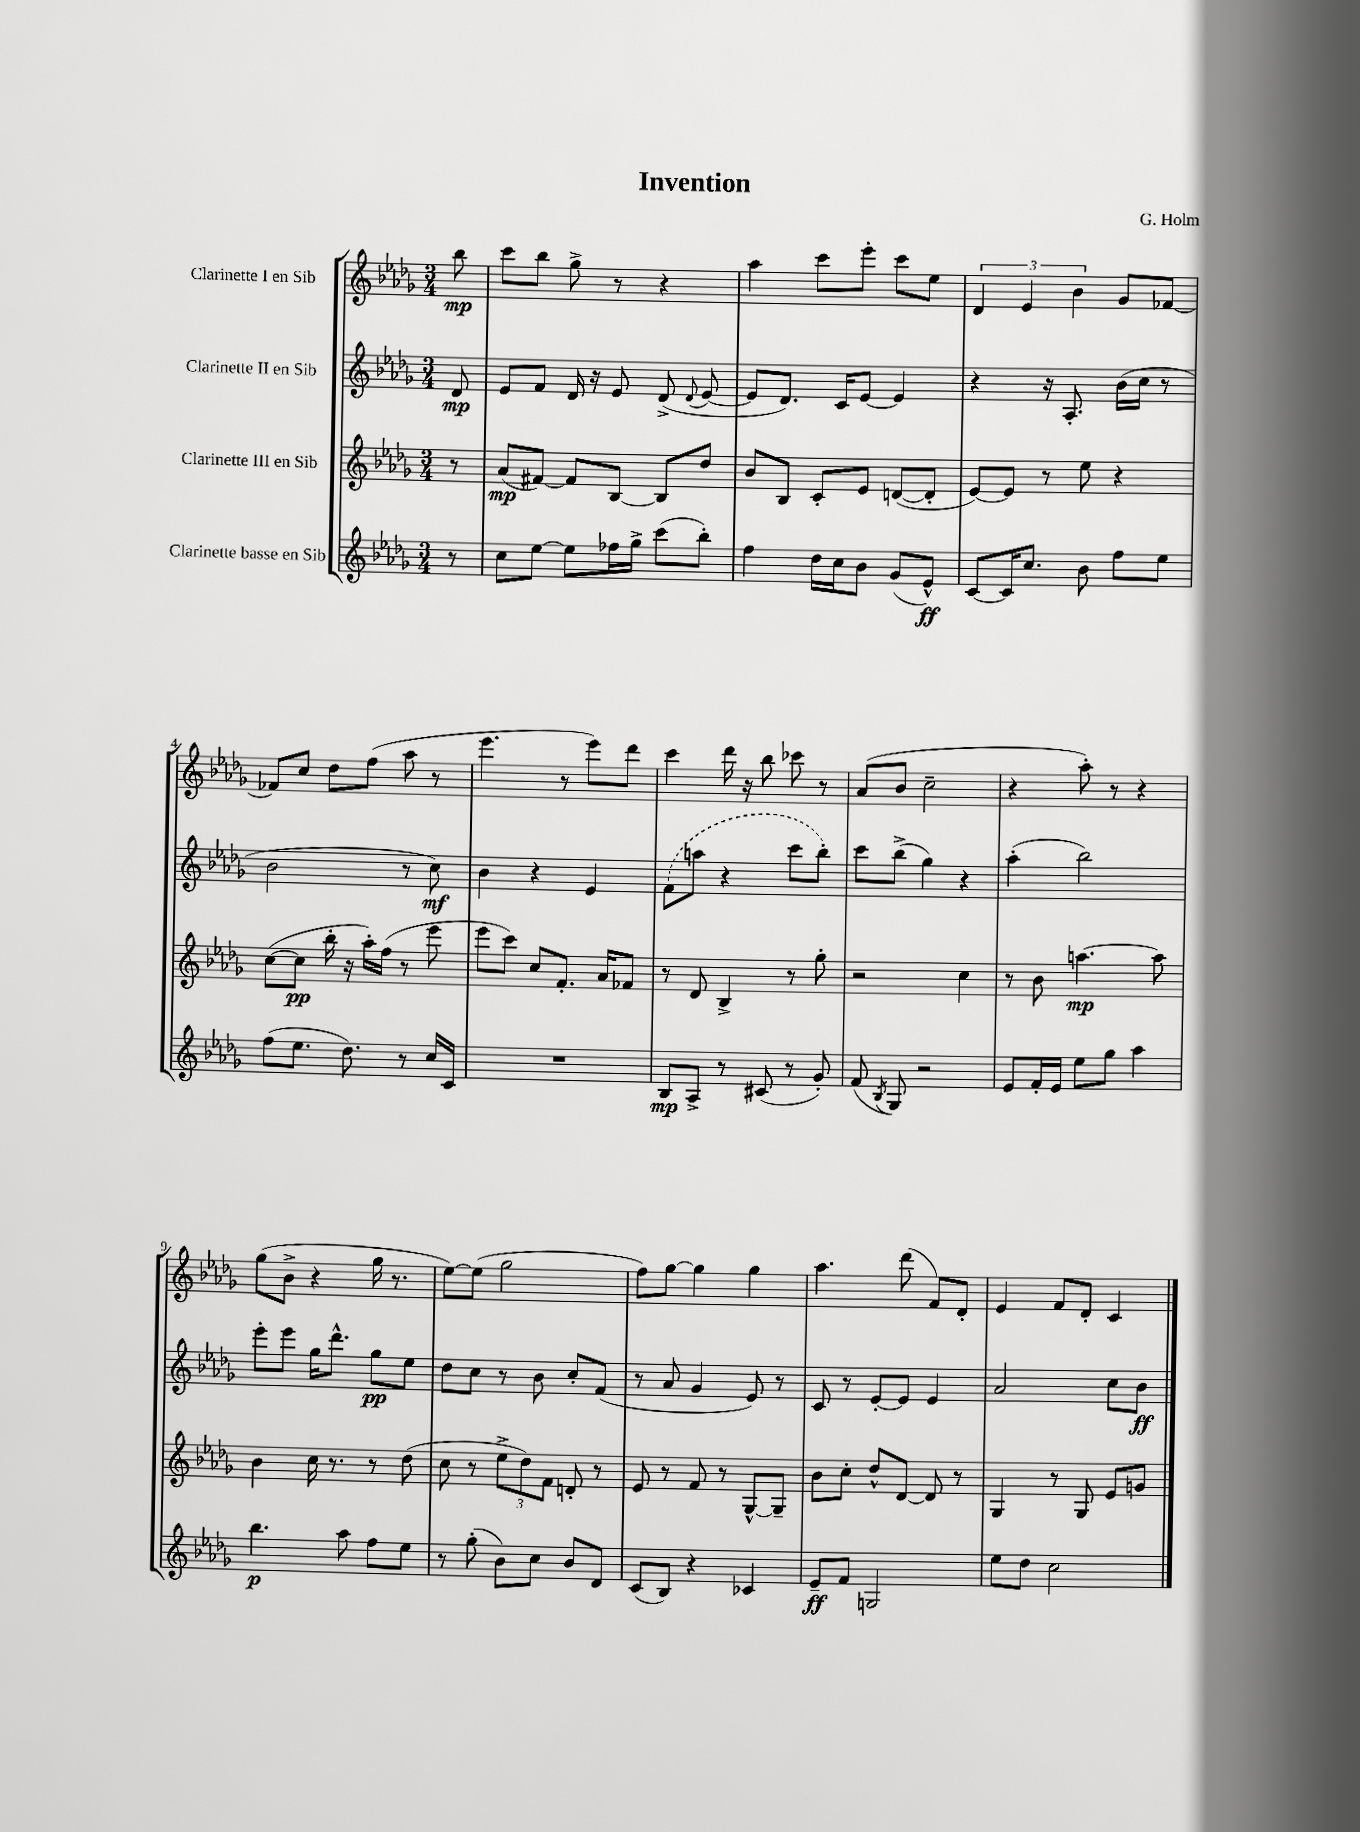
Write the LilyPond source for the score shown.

\header { title = "Invention" composer = "G. Holm" }
<<
\new StaffGroup <<
\new Staff = "s0" \with { instrumentName = "Clarinette I en Sib" } {
    \clef treble \key des \major \numericTimeSignature \time 3/4 \partial 8
    \autoBeamOff bes''8\mp |
    c'''8[ bes''8] ges''8-> r8 r4 |
    aes''4 c'''8[ ees'''8]-. c'''8[ ees''8] |
    \tuplet 3/2 { des'4 ees'4 bes'4 } ges'8[ fes'8]~ |
    fes'8[ c''8] des''8[ f''8]( aes''8 r8 |
    ees'''4. r8 ees'''8[) des'''8] |
    c'''4 des'''16 r16 bes''8 ces'''8 r8 |
    aes'8[( bes'8] c''2-- |
    r4 aes''8-.) r8 r4 |
    ges''8[( bes'8]-> r4 ges''16 r8. |
    ees''8[~) ees''8]( ges''2 |
    f''8[) ges''8]~ ges''4 ges''4 |
    aes''4. des'''8( f'8[) des'8]-. |
    ees'4 f'8[ des'8]-. c'4 \bar "|." |
}
\new Staff = "s1" \with { instrumentName = "Clarinette II en Sib" } {
    \clef treble \key des \major \numericTimeSignature \time 3/4 \partial 8
    \autoBeamOff des'8\mp |
    ees'8[ f'8] des'16 r16 ees'8 des'8->( \appoggiatura { des'8 } ees'8~ |
    ees'8[ des'8.]) c'16[ ees'8]~ ees'4 |
    r4 r16 aes8.-. bes'16[( c''16] r8 |
    bes'2 r8 c''8\mf) |
    bes'4 r4 ees'4 |
    \once \slurDashed f'8[( a''8] r4 c'''8[ bes''8]-.) |
    c'''8[ bes''8]->( ges''4) r4 |
    aes''4-.( bes''2) |
    ees'''8[-. ees'''8] ges''16[ des'''8.]-^ ges''8[\pp ees''8] |
    des''8[ c''8] r8 bes'8 c''8[-. f'8]( |
    r8 aes'8 ges'4 ees'8) r8 |
    c'8 r8 ees'8[~-. ees'8] ees'4 |
    aes'2 c''8[ bes'8]\ff \bar "|." |
}
\new Staff = "s2" \with { instrumentName = "Clarinette III en Sib" } {
    \clef treble \key des \major \numericTimeSignature \time 3/4 \partial 8
    \autoBeamOff r8 |
    aes'8[\mp( fis'8]~) fis'8[ bes8]~ bes8[ des''8] |
    bes'8[ bes8] c'8[-. ees'8] d'8[~( d'8]-. |
    ees'8[~) ees'8] r8 ees''8 r4 |
    c''8[~( c''8]\pp bes''16-. r16 aes''16[-.) f''16]( r8 ees'''8 |
    ees'''8[ c'''8]) c''8[ f'8.]-. aes'16[ fes'8] |
    r8 des'8 bes4-> r8 ges''8-. |
    r2 c''4 |
    r8 bes'8 a''4.~\mp a''8 |
    bes'4 c''16 r8. r8 des''8( |
    c''8 r8 \tuplet 3/2 { ees''8[-> des''8) f'8] } d'8-. r8 |
    ees'8 r8 f'8 r8 ges8[~-^ ges8]-- |
    bes'8[ c''8]-. des''8[-^ des'8]~ des'8 r8 |
    ges4 r8 ges8 ees'8[ g'8] \bar "|." |
}
\new Staff = "s3" \with { instrumentName = "Clarinette basse en Sib" } {
    \clef treble \key des \major \numericTimeSignature \time 3/4 \partial 8
    \autoBeamOff r8 |
    c''8[ ees''8]~ ees''8[ fes''16 ges''16]-> c'''8[( bes''8]-.) |
    f''4 des''16[ c''16 bes'8] ges'8[( ees'8]-^\ff) |
    c'8[~ c'16 c''8.] bes'8 f''8[ ees''8] |
    f''8[( ees''8.] des''8.) r8 c''16[ c'16] |
    R2. |
    bes8[\mp aes8]-> r8 cis'8( r8 ges'8-.) |
    f'8( \acciaccatura { bes8 } ges8) r2 |
    ees'8[ f'16-. ees'16] ees''8[ ges''8] aes''4 |
    bes''4.\p aes''8 f''8[ ees''8] |
    r8 ges''8-.( bes'8[) c''8] bes'8[ des'8] |
    c'8[( bes8]) r4 ces'4 |
    ees'8[--\ff f'8] g2 |
    ees''8[ des''8] c''2 \bar "|." |
}
>>
>>
